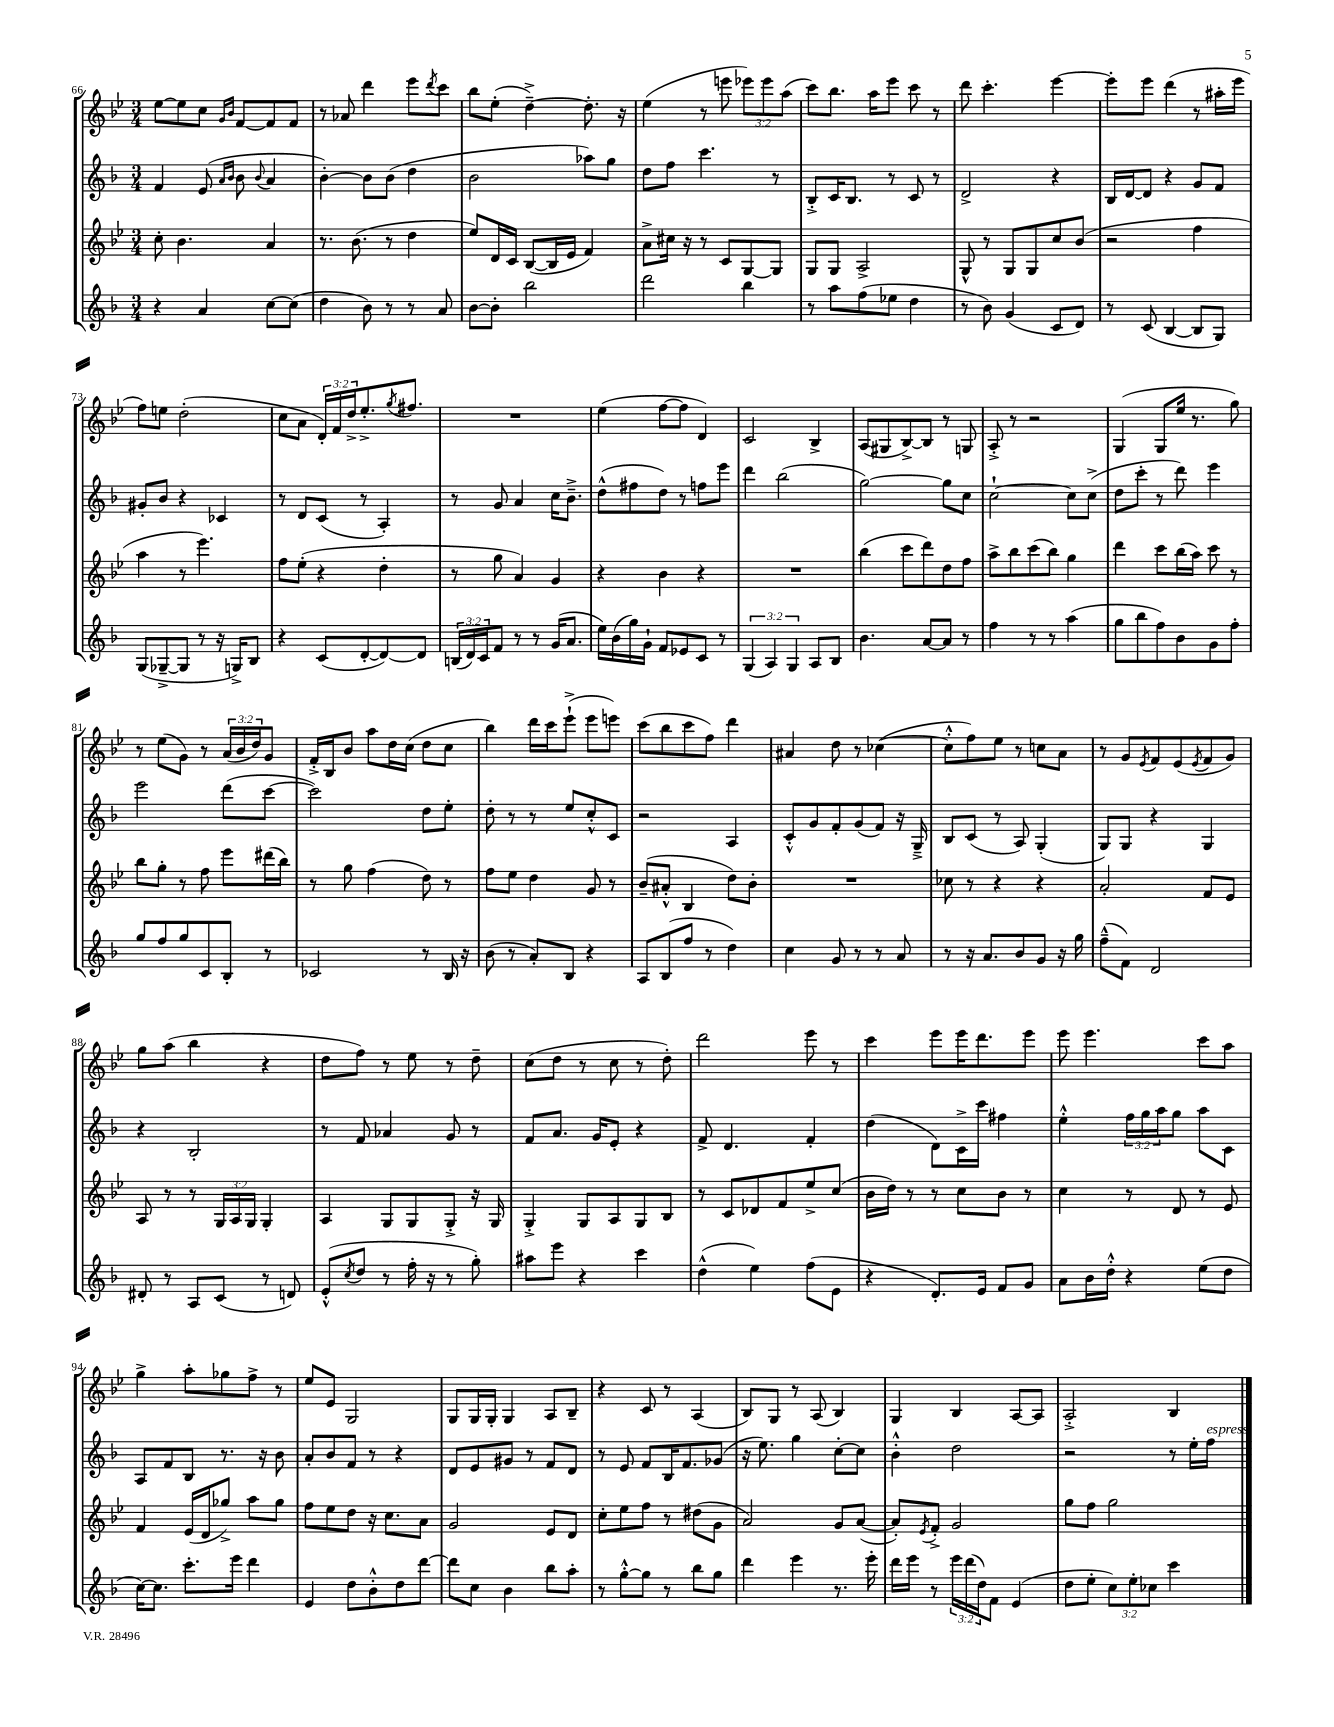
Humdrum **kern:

**kern	**kern	**kern	**kern
*part4	*part3	*part2	*part1
*staff4	*staff3	*staff2	*staff1
*clefG2	*clefG2	*clefG2	*clefG2
*k[b-]	*k[b-e-]	*k[b-]	*k[b-e-]
*M3/4	*M3/4	*M3/4	*M3/4
=66	=66	=66	=66
4r	8cc'\	4f/	[8ee-\L
.	4.b-\	.	8ee-\]
4a/	.	(8e/	8cc\J
.	.	16qqa/LL	16qqg/LL
.	.	16qqb-/JJ	16qqb-/JJ
.	.	8b-\	[8f/L
.	.	8qqb-/	.
[8cc\L	4a/	4a/	8f/]
(8cc\J]	.	.	8f/J
=67	=67	=67	=67
4dd\	8.r	[4b-'\)	8r
.	.	.	8a-X/
.	(8.b-\	.	.
8b-\)	.	8b-\L]	4ddd\
8r	8r	(8b-\J	.
8r	4dd\	4dd\	8eee-\L
.	.	.	8qddd/
8a/	.	.	8ccc\J
=68	=68	=68	=68
[8b-\L	8ee-/L)	2b-\	8bb-\L
8b-'\J]	16d/L	.	(8ee-'\J
.	16c/JJ	.	.
2bb-\	([8B-/L	.	[4dd~^\)
.	16B-/L]	.	.
.	16e-/JJ	.	.
.	4f/)	8aa-X\L)	8.dd'\]
.	.	8gg\J	.
.	.	.	16r
=69	=69	=69	=69
2ddd\	8a^\L	8dd\L	(4ee-\
.	16cc#X\Jk	8ff\J	.
.	16r	.	.
.	8r	4.ccc\	8r
.	8c/L	.	8eeen\
4bb-\	[8G/	.	12eee-X\L)
.	.	.	12eee-\
.	8G/J]	8r	.
.	.	.	(12aa\J
=70	=70	=70	=70
8r	8G/L	8B-'^/L	8ccc\L)
8aa\L	8G/J	16c/K	8.bb-\J
.	.	8.B-/J	.
(8ff\	2A^/	.	.
.	.	.	16aa\KL
8ee-X\J	.	8r	8eee-\J
4dd\	.	8c/	8ccc\
.	.	8r	8r
=71	=71	=71	=71
8r	8G^^/	2d^/	8ddd\
8b-\)	8r	.	4.ccc'\
(4g/	8G/L	.	.
.	8G/	.	.
8c/L	8cc/	4r	[4eee-\
8d/J)	(8b-/J	.	.
=72	=72	=72	=72
8r	2r	16B-/LL	8eee-'\L]
.	.	[16d/J	.
(8c/	.	8d/J]	8eee-\J
[4B-/	.	4r	(4ddd\
8B-/L]	4ff\	8g/L	8r
8G/J)	.	8f/J	16aa#X'\LL
.	.	.	16eee-\JJ
!!LO:LB:g=z
=73	=73	=73	=73
(8G/L	4aa\	8g#X'/L	8ff\L)
[8G-X~^/	.	8b-/J	8een\J
8G-/J]	8r	4r	(2dd'\
8r	4.eee-\)	.	.
16r	.	4c-X/	.
16Gn^/KL)	.	.	.
8B-/J	.	.	.
=74	=74	=74	=74
4r	8ff\L	8r	8cc\L
.	(8ee-'\J	8d/L	8a\J
(8c/L	4r	(8c/J	24d'/LL)
.	.	.	24f/
.	.	.	24dd^/J
[8d'/	.	8r	8.ee-'^/
8d/_)	4dd'\	4A'/)	.
.	.	.	8qgg/
.	.	.	8.ff#X/J
8d/J]	.	.	.
=75	=75	=75	=75
(24Bn/LL	8r	8r	2.r
24d/)	.	.	.
24c/J	.	.	.
8f/J	8gg\	8g/	.
8r	4a/)	4a/	.
8r	.	.	.
(16g/KL	4g/	16cc\KL	.
8.a/J	.	8.b-~^\J	.
=76	=76	=76	=76
16ee\LL)	4r	(8dd^^\L	(4ee-\
(16b-\	.	.	.
16gg\)	.	8ff#X\	.
16g`\JJ	.	.	.
8f/L	4b-\	8dd\J)	[8ff\L
8e-X/	.	8r	8ff\J]
8c/J	4r	8ffn\L	4d/)
8r	.	8eee\J	.
=77	=77	=77	=77
(6G/	2.r	4ddd\	2c/
6A/)	.	.	.
.	.	(2bb-\	.
6G/	.	.	.
8A/L	.	.	4B-^/
8B-/J	.	.	.
=78	=78	=78	=78
4.b-\	(4bb-\	[2gg\)	(8A/L
.	.	.	8G#X/
.	8ccc\L	.	[8B-^/)
[8a/L	8ddd\)	.	8B-/J]
8a/J]	8dd\	8gg\L]	8r
8r	8ff\J	8cc\J	8Gn/
=79	=79	=79	=79
4ff\	8aa^\L	[2cc`\	8A'^/
.	8bb-\	.	8r
8r	(8ccc\	.	2r
8r	8bb-\J)	.	.
(4aa\	4gg\	8cc\L]	.
.	.	(8cc^\J	.
=80	=80	=80	=80
8gg\L	4ddd\	8dd\L	(4G/
8bb-\	.	8ccc'\J	.
8ff\)	8ccc\L	8r	8G/L
8b-\	(16bb-\L	8ddd\)	16ee-/Jk
.	16aa\JJ)	.	8.r
8g\	8ccc\	4eee\	.
8ff'\J	8r	.	8gg\)
!!LO:LB:g=z
=81	=81	=81	=81
8gg/L	8bb-\L	2eee\	8r
8ff/	8gg'\J	.	(8ee-\L
8gg/	8r	.	8g\J)
8c/	8ff\	.	8r
8B-'/J	8eee-\L	(8ddd\L	(24a/LL
.	.	.	24b-/
.	.	.	24dd/J)
8r	(16ddd#X\L	[8ccc\J	8g/J
.	16bb-\JJ)	.	.
=82	=82	=82	=82
2c-X/	8r	2ccc\])	16f'^/LL
.	.	.	16B-/J
.	8gg\	.	8b-/J
.	(4ff\	.	8aa\L
.	.	.	16dd\L
.	.	.	(16cc\JJ
8r	8dd\)	8dd\L	8dd\L
16B-/	8r	8ee'\J	8cc\J
16r	.	.	.
=83	=83	=83	=83
(8b-\	8ff\L	8dd'\	4bb-\)
8r	8ee-\J	8r	.
8a'/L)	4dd\	8r	16ddd\LL
.	.	.	16ccc\J
8B-/J	.	8ee/L	(8eee-`^\J
4r	8g/	8cc'^^/	8eee-\L
.	8r	8c/J	8eeen\J)
=84	=84	=84	=84
8A/L	(8b-~/L	2r	(8ccc\L
(8B-/	8a#X'^^/J	.	8bb-\
8ff/J	4B-/	.	8ccc\
8r	.	.	8ff\J)
4dd\)	8dd\L)	4A/	4ddd\
.	8b-'\J	.	.
=85	=85	=85	=85
4cc\	2.r	8c'^^/L	4a#X/
.	.	8g/	.
8g/	.	8f'/	8dd\
8r	.	(8g/	8r
8r	.	8f/J)	([4cc-X\
8a/	.	16r	.
.	.	16G~^/	.
=86	=86	=86	=86
8r	8cc-X\	8B-/L	8cc-'^^\L]
16r	8r	(8c/J	8ff\)
8.a/L	.	.	.
.	4r	8r	8ee-\J
8b-/	.	8A/)	8r
8g/J	4r	(4G'/	8ccn\L
16r	.	.	8a\J
16gg\	.	.	.
=87	=87	=87	=87
(8ff~^^\L	2a'/	8G/L)	8r
8f\J)	.	8G/J	8g/L
.	.	.	8qe-/
2d/	.	4r	8f/
.	.	.	(8e-/
.	.	.	8qe-/
.	8f/L	4G/	8f/
.	8e-/J	.	8g/J)
!!LO:LB:g=z
=88	=88	=88	=88
8d#X'/	8A/	4r	8gg\L
8r	8r	.	(8aa\J
8A/L	8r	2B-'/	4bb-\
(8c/J	24G/LL	.	.
.	24A/	.	.
.	24G/JJ	.	.
8r	4G'/	.	4r
8dn/)	.	.	.
=89	=89	=89	=89
(8e'^^/L	4A/	8r	8dd\L
8qcc/	.	.	.
8dd/J	.	8f/	8ff\J)
8r	8G/L	4a-X/	8r
16ff'\	8G/	.	8ee-\
16r	.	.	.
8r	8G'^/J	8g/	8r
8gg'\)	16r	8r	8dd~\
.	16G/	.	.
=90	=90	=90	=90
8aa#X\L	4G'^/	8f/L	(8cc\L
8eee\J	.	8.a/J	8dd\J
4r	8G/L	.	8r
.	.	16g/KL	.
.	8A/	8e'/J	8cc\
4ccc\	8G/	4r	8r
.	8B-/J	.	8dd'\)
=91	=91	=91	=91
(4dd^^\	8r	8f^/	2ddd\
.	8c/L	4.d/	.
4ee\)	8d-X/	.	.
.	8f/	.	.
(8ff\L	8ee-^/	4f'/	8eee-\
8e\J	(8cc/J	.	8r
=92	=92	=92	=92
4r	16b-\LL	(4dd\	4ccc\
.	16dd\JJ)	.	.
.	8r	.	.
8.d'/L)	8r	8d\L)	8eee-\L
.	8cc\L	16c^\L	16eee-\K
16e/Jk	.	16ccc\JJ	8.ddd\
8f/L	8b-\J	4ff#X\	.
8g/J	8r	.	8eee-\J
=93	=93	=93	=93
8a\L	4cc\	4ee'^^\	8eee-\
16b-\L	.	.	4.eee-\
16dd'^^\JJ	.	.	.
4r	8r	24ff\LL	.
.	.	24gg\	.
.	.	24aa\J	.
.	8d/	8gg\J	.
(8ee\L	8r	8aa\L	8ccc\L
8dd\J	8e-/	8c\J	8aa\J
!!LO:LB:g=z
=94	=94	=94	=94
[16cc\KL)	4f/	8A/L	4gg^\
8.cc\J]	.	.	.
.	.	8f/	.
8.ccc'\L	(16e-/LL	8B-/J	8aa'\L
.	16d/J	.	.
.	8gg-X^/J)	8.r	8gg-X\
16eee\Jk	.	.	.
4ddd\	8aa\L	.	8ff^\J
.	.	16r	.
.	8gg-\J	8b-\	8r
=95	=95	=95	=95
4e/	8ff\L	8a'/L	8ee-/L
.	8ee-\	8b-/	8e-/J
8dd\L	8dd\J	8f/J	2G/
8b-'^^\	16r	8r	.
.	8.cc\L	.	.
8dd\	.	4r	.
[8ddd\J	8a\J	.	.
=96	=96	=96	=96
8ddd\L]	2g/	8d/L	8G/L
8cc\J	.	8e/	16G/L
.	.	.	16G'/JJ
4b-\	.	8g#X/J	4G/
.	.	8r	.
8bb-\L	8e-/L	8f/L	8A/L
8aa'\J	8d/J	8d/J	8B-~/J
=97	=97	=97	=97
8r	8cc'\L	8r	4r
[8gg'^^\L	8ee-\	8e/	.
8gg\J]	8ff\J	8f/L	8c/
8r	8r	16B-/K	8r
.	.	8.f/	.
8bb-\L	(8dd#X\L	.	(4A/
8gg\J	8g\J	(8g-X/J	.
=98	=98	=98	=98
4ddd\	2a/)	16r	8B-/L)
.	.	8.ee\)	.
.	.	.	8G/J
4eee\	.	4gg\	8r
.	.	.	(8A/
8.r	8g/L	[8cc'\L	4B-/)
.	([8a/J	8cc\J]	.
16eee'\	.	.	.
=99	=99	=99	=99
16ddd\LL	8a'/L])	4b-'^^\	4G/
16eee\JJ	.	.	.
.	8qe-/	.	.
8r	8f'^/J	.	.
24eee\LL	2g/	2dd\	4B-/
(24ddd\	.	.	.
24dd\J)	.	.	.
8f\J	.	.	.
(4e/	.	.	[8A/L
.	.	.	8A/J]
=100	=100	=100	=100
8dd\L	8gg\L	2r	2A'^/
8ee'\J	8ff\J	.	.
12cc\L)	2gg\	.	.
12ee'\	.	.	.
12cc-X\J	.	.	.
4ccc\	.	8r	4B-/
.	.	16ee'\LL	.
!	!	!LO:TX:a:i:t=espress.	!
.	.	16ff\JJ	.
==	==	==	==
*-	*-	*-	*-
